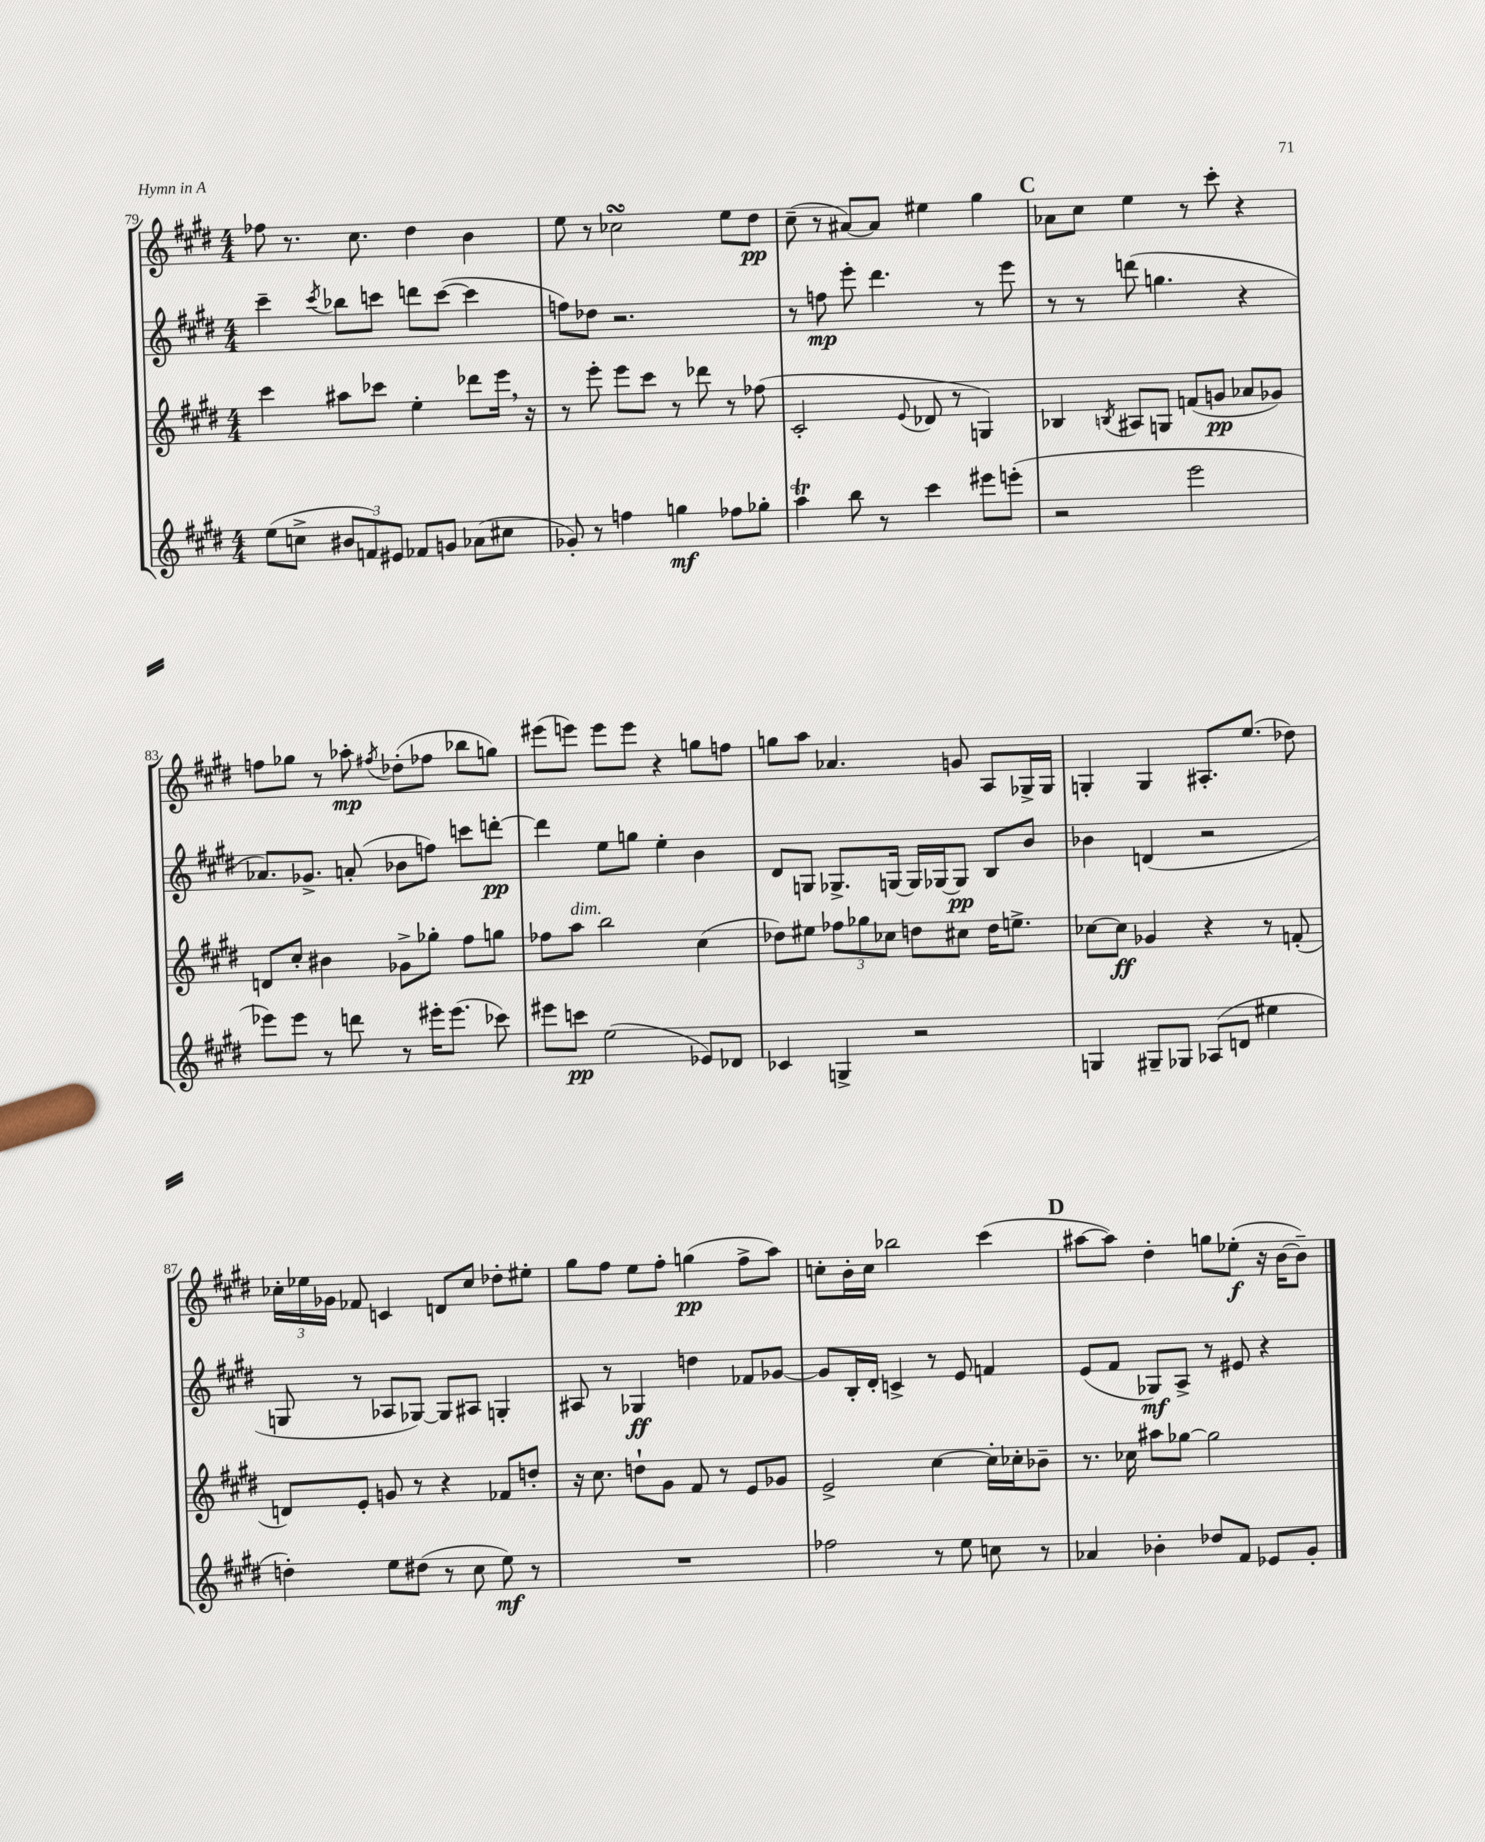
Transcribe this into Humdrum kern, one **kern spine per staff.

**kern	**kern	**kern	**kern
*staff4	*staff3	*staff2	*staff1
*clefG2	*clefG2	*clefG2	*clefG2
*k[f#c#g#d#]	*k[f#c#g#d#]	*k[f#c#g#d#]	*k[f#c#g#d#]
*M4/4	*M4/4	*M4/4	*M4/4
(8ee\L	4ccc#\	4ccc#~\	8ff-\
8cc^\J	.	.	8.r
.	.	8qccc#/	.
12b#/L	8aa#\L	8bb-\L	.
.	.	.	8.cc#\
12f/)	.	.	.
.	8ccc-\J	8ccc\J	.
12e#/J	.	.	.
8f-/L	4ee'\	8ddd\L	4dd#\
8g/J	.	([8ccc\J	.
(8a-\L	8ddd-\L	4ccc\]	4b\
8cc#\J	16eee\Jk	.	.
.	16r	.	.
=	=	=	=
8g-'/)	8r	8ff\L)	8ee\
8r	8eee'\	8dd-\J	8r
4ff\	8eee\L	2.r	2cc-\
.	8ccc#\J	.	.
4gg\	8r	.	.
.	8ddd-\	.	.
8ff-\L	8r	.	8ee\L
8gg-'\J	(8ff-\	.	8dd#\J
=	=	=	=
4aa\	2c#'/	8r	(8cc#~\
.	.	8ff\	8r
8bb\	.	8eee'\	[8a#/L)
8r	.	4.ddd#\	8a#/]J
.	8qqe/	.	.
4ccc#\	8d-/	.	4ee#\
.	8r	.	.
8eee#\L	4G/)	8r	4gg#\
(8eee'\J	.	8eee\	.
=	=	=	=
2r	4B-/	8r	8a-\L
.	.	8r	8cc#\J
.	8qB/	.	.
.	8A#/L	(8ddd\	4ee\
.	8G/J	4.gg\	.
2eee\	(8f/L	.	8r
.	8g/J	.	8ccc#'\
.	8a-/L	4r	4r
.	8g-/J)	.	.
=	=	=	=
8eee-\L)	8d/L	8.a-/L)	8ff\L
8eee-\J	8cc#'/J	.	8gg-\J
.	.	8.g-^/J	.
8r	4b#\	.	8r
8ddd\	.	(8a'/	8aa-'\
.	.	.	8qff#/
8r	8g-^\L	8b-\L	(8dd-'\L
16eee#'\LK	8gg-'\J	8ff\J)	8ff-\J
(8.eee#\J	.	.	.
.	8ff#\L	8ccc\L	8bb-\L
8ccc-\)	8gg\J	[8ddd'\J	8gg\J)
=	=	=	=
8eee#\L	8ff-\L	4ddd\]	(8eee#\L
8ccc\J	8aa\J	.	8eee\J)
(2ee\	2bb\	8ee\L	8eee\L
.	.	8gg\J	8eee\J
.	.	4ee'\	4r
8e-/L)	(4cc#\	4b\	8gg\L
8d-/J	.	.	8ff\J
=	=	=	=
4c-/	8dd-\L)	8d#/L	8gg\L
.	8ee#\J	8G/J	8aa\J
4G^/	12ff-\L	8.G-^/L	4.a-/
.	12gg-\	.	.
.	12cc-\J	.	.
.	.	[16G/Jk	.
2r	8dd\L	16G/]LL	.
.	.	[16G-/J	.
.	8cc#\J	8G-/]J	8g/
.	16dd\LK	8B/L	8A/L
.	8.ee^\J	.	.
.	.	8b/J	16G-^/L
.	.	.	16G-/JJ
=	=	=	=
4G/	[8cc-\L	4b-\	4G'/
.	8cc-\]J	.	.
8G#~/L	4g-/	(4d/	4G/
8G-/J	.	.	.
(8A-/L	4r	2r	8.A#'/L
8d/J	.	.	.
.	.	.	(8.ee/J
4ee#\	8r	.	.
.	(8f'/	.	8dd-\)
=	=	=	=
4dd'\)	8d/L)	8G/	24cc-'\LL
.	.	.	24ee-\
.	.	.	24g-\JJ
.	8e'/J	8r	8f-/
8ee\L	8g/	8A-/L	4c/
(8dd#\J	8r	[8G-/J)	.
8r	4r	8G-/]L	8d/L
8cc#\	.	8A#/J	8cc-/J
8ee\)	8f-/L	4G'/	8dd-'\L
8r	8dd'/J	.	8ee#'\J
=	=	=	=
1r	16r	8A#/	8gg#\L
.	8.cc#\	.	.
.	.	8r	8ff#\J
.	8dd`\L	4G-/	8ee\L
.	8g#\J	.	8ff#'\J
.	8f#/	4dd\	(4gg\
.	8r	.	.
.	8e/L	8f-/L	8ff#^\L
.	8g-/J	[8g-/J	8aa\J)
=	=	=	=
2ff-\	2e^/	8g-/]L	8cc'\L
.	.	16B'/L	16b'\L
.	.	16d#'/JJ	16cc\JJ
.	.	4c^/	2bb-\
8r	[4cc#\	8r	.
8ee\	.	8e/	.
8cc\	16cc#'\]LL	4f/	(4ccc#\
.	16cc-'\J	.	.
8r	8b-~\J	.	.
=	=	=	=
4a-/	8.r	(8e/L	[8aa#\L
.	.	8f#/J	8aa#\]J)
.	16cc-\	.	.
4b-'\	8aa#\L	8G-/L)	4dd#'\
.	[8gg-\J	8A^/J	.
8dd-/L	2gg-\]	8r	8gg\L
8f#/J	.	8e#/	(8ee-'\J
8e-/L	.	4r	16r
.	.	.	[16b\LK
8g#'/J	.	.	8b~\]J)
==	==	==	==
*-	*-	*-	*-
